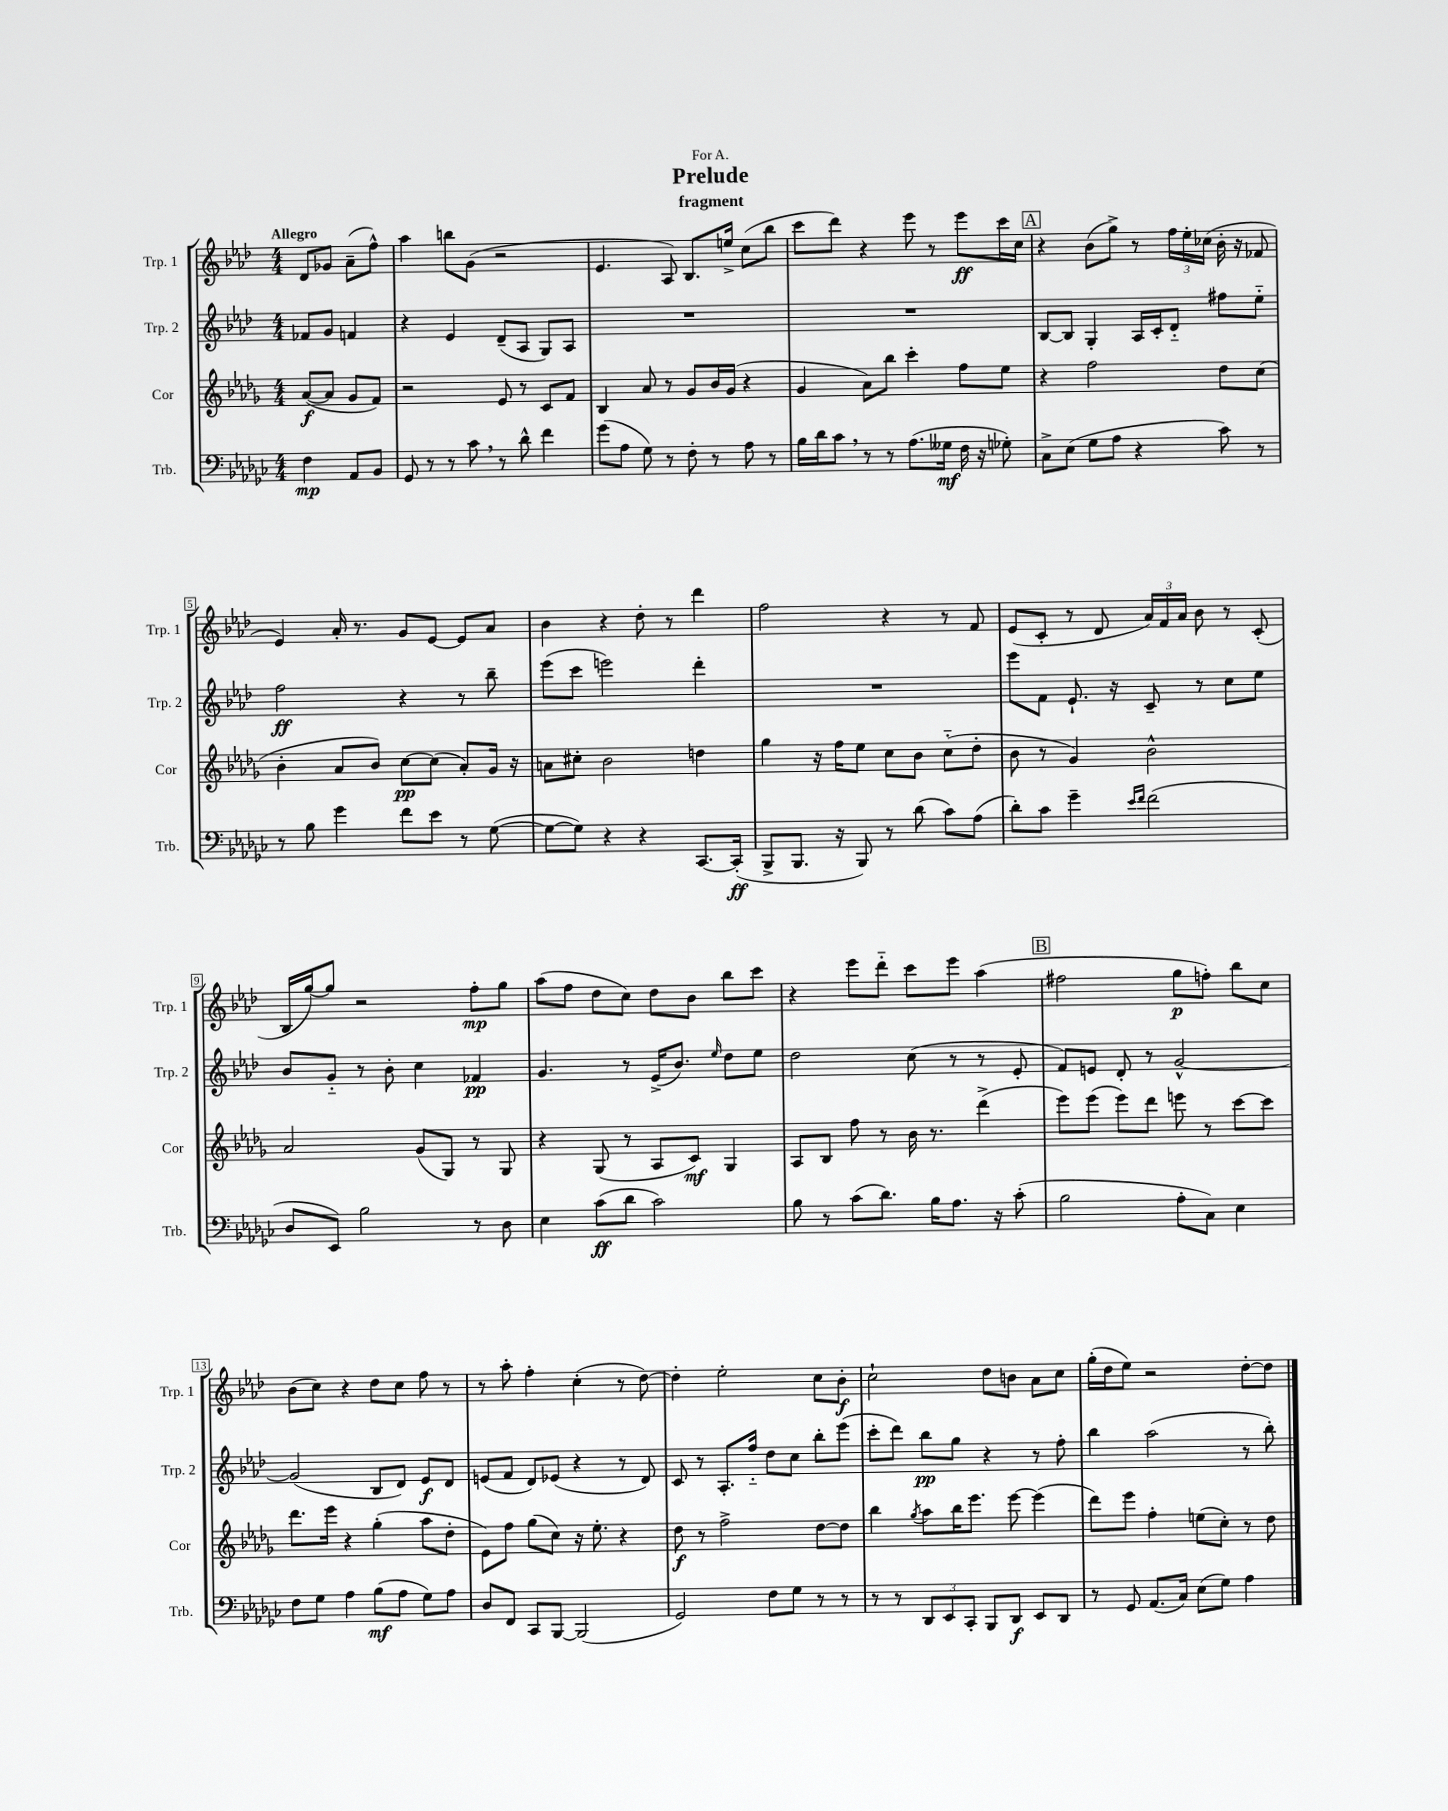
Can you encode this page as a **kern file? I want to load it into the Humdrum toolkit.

**kern	**kern	**kern	**kern
*staff4	*staff3	*staff2	*staff1
*clefF4	*clefG2	*clefG2	*clefG2
*k[b-e-a-d-g-c-]	*k[b-e-a-d-g-]	*k[b-e-a-d-]	*k[b-e-a-d-]
*M4/4	*M4/4	*M4/4	*M4/4
4F	([8a-	8f-	8d-
.	8a-]	8g	8g-
8AA-	8g-	4f	(8a-~
8BB-	8f)	.	8ff^^)
=	=	=	=
8GG-	2r	4r	4aa-
8r	.	.	.
8r	.	4e-	8bb
8c-	.	.	(8g
8r	8e-	(8d-~	2r
8d-^^	8r	8A-	.
4f	8c	8G)	.
.	8f	8A-	.
=	=	=	=
(8g-	4B-	1r	4.e-
8A-	.	.	.
8G-)	8a-	.	.
8r	8r	.	8A-)
8F'	8g-	.	8.B-
8r	16b-	.	.
.	(16g-	.	16ee^
8A-	4r	.	(8cc
8r	.	.	8bb-
=	=	=	=
16B-	4g-	1r	8ccc
16d-	.	.	.
8c-	.	.	8ddd-)
8r	8a-)	.	4r
8r	8bb-	.	.
(8.A-	4ccc'	.	8eee-
.	.	.	8r
16G--	.	.	.
16F	8ff	.	8eee-
16r	.	.	.
8G-')	8ee-	.	16ccc
.	.	.	16cc
=	=	=	=
8C-^	4r	[8B-	4r
(8E-	.	8B-]	.
8G-	2ff	4G'	(8b-
8A-	.	.	8gg^)
4r	.	16A-	8r
.	.	16c'	.
.	.	8d-'~	24ff
.	.	.	24ee-'
.	.	.	(24cc-
8c-)	8dd-	8ff#	16b-'
.	.	.	16r
8r	(8cc	8ee-'~	8f-
=	=	=	=
8r	4b-'	2ff	4e-)
8B-	.	.	.
4g-	8a-	.	16a-'
.	.	.	8.r
.	8b-)	.	.
8f	[8cc	4r	8g
8e-	(8cc]	.	[8e-
8r	8a-')	8r	8e-]
([8G-	16g-	8bb-~	8a-
.	16r	.	.
=	=	=	=
8G-_	8a	(8eee-	4b-
8G-])	8cc#'	8ccc	.
4r	2b-	2eee)	4r
4r	.	.	8dd-'
.	.	.	8r
[8.CC-	4dd	4ddd-'	4ddd-
(16CC-']	.	.	.
=	=	=	=
8BBB-^	4gg-	1r	2ff
8.BBB-	.	.	.
.	16r	.	.
16r	16ff	.	.
8BBB-)	8ee-	.	.
8r	8cc	.	4r
(8d-	8b-	.	.
8c-)	(8cc'~	.	8r
(8A-	8dd-'	.	8f
=	=	=	=
8d-')	8b-	8eee-	(8e-
8c-	8r	8f	8c'
4g-~	4g-)	8.e-`	8r
.	.	.	8d-
.	.	16r	.
16qqe-	.	.	.
16qqf	.	.	.
(2f	2b-^^	8c~	24a-)
.	.	.	24f
.	.	.	24a-
.	.	8r	8b-
.	.	8cc	8r
.	.	8ee-	(8c'
=	=	=	=
8D-	2a-	8b-	16B-
.	.	.	[16gg)
8EE-)	.	8g'~	8gg]
2B-	.	8r	2r
.	.	8b-'	.
.	(8g-	4cc	.
.	8G-)	.	.
8r	8r	4f-	8ff'
8D-	8G-	.	8gg
=	=	=	=
4E-	4r	4.g	(8aa-
.	.	.	8ff
(8c-	(8G-	.	8dd-
8d-	8r	8r	8cc)
2c-)	8A-	(16e-^	8dd-
.	.	8.b-)	.
.	8c)	.	8b-
.	.	16qqee-	.
.	4G-	8dd-	8bb-
.	.	8ee-	8ccc
=	=	=	=
8B-	8A-	2dd-	4r
8r	8B-	.	.
(8c-	8ff	.	8eee-
8.d-)	8r	.	8ddd-'~
.	16b-	(8cc	8ccc
16B-	8.r	.	.
8.A-	.	8r	8eee-
.	(4ddd-^	8r	(4aa-
16r	.	.	.
(8c-'	.	8e-'	.
=	=	=	=
2B-	8eee-)	8f)	2ff#
.	(8eee-	8e	.
.	8eee-)	8d-'	.
.	8ddd-	8r	.
8A-'	8eee	[2g^^	8gg
8C-)	8r	.	8ff')
4E-	[8ccc	.	8bb-
.	8ccc]	.	8cc
=	=	=	=
8F	8.ddd-	(2g]	(8b-
8G-	.	.	8cc)
.	16eee-	.	.
4A-	4r	.	4r
(8B-	(4gg-'	8B-	8dd-
8A-	.	8d-)	8cc
8G-)	8aa-	8e-	8ff
8A-	8dd-'	8d-	8r
=	=	=	=
8D-	8e-)	(8e	8r
8FF	8ff	8f	8aa-'
8CC-	(8gg-	8d-)	4ff'
[8BBB-	8cc)	(8e-	.
(2BBB-]	16r	4r	(4cc'
.	8.ee-'	.	.
.	4r	8r	8r
.	.	8d-)	[8dd-)
=	=	=	=
2GG-)	8dd-	8c	4dd-']
.	8r	8r	.
.	2ff^	8.A-'	2ee-'
.	.	16ff'~	.
8F	.	8dd-	.
8G-	.	8cc	.
8r	[8dd-	8bb-'	8cc
8r	8dd-]	(8eee-	8b-'
=	=	=	=
8r	4bb-	8ccc'	2cc`
8r	.	8ddd-)	.
.	8qgg-	.	.
12DD-	8aa-	8bb-	.
12EE-	.	.	.
.	16bb-	8gg	.
12CC-'	.	.	.
.	8.eee-	.	.
8BBB-	.	4r	8dd-
8DD-	[8eee-	.	8b
8EE-	(4eee-]	8r	8a-
8DD-	.	8ff'	8cc
=	=	=	=
8r	8ddd-)	4bb-	(16gg'
.	.	.	16dd-
8GG-	8eee-	.	8ee-)
(8.AA-	4ff'	(2aa-	2r
16C-)	.	.	.
(8E-	(8ee	.	.
8G-)	8cc')	.	.
4A-	8r	8r	[8dd-'
.	8dd-	8bb-')	8dd-]
==	==	==	==
*-	*-	*-	*-
